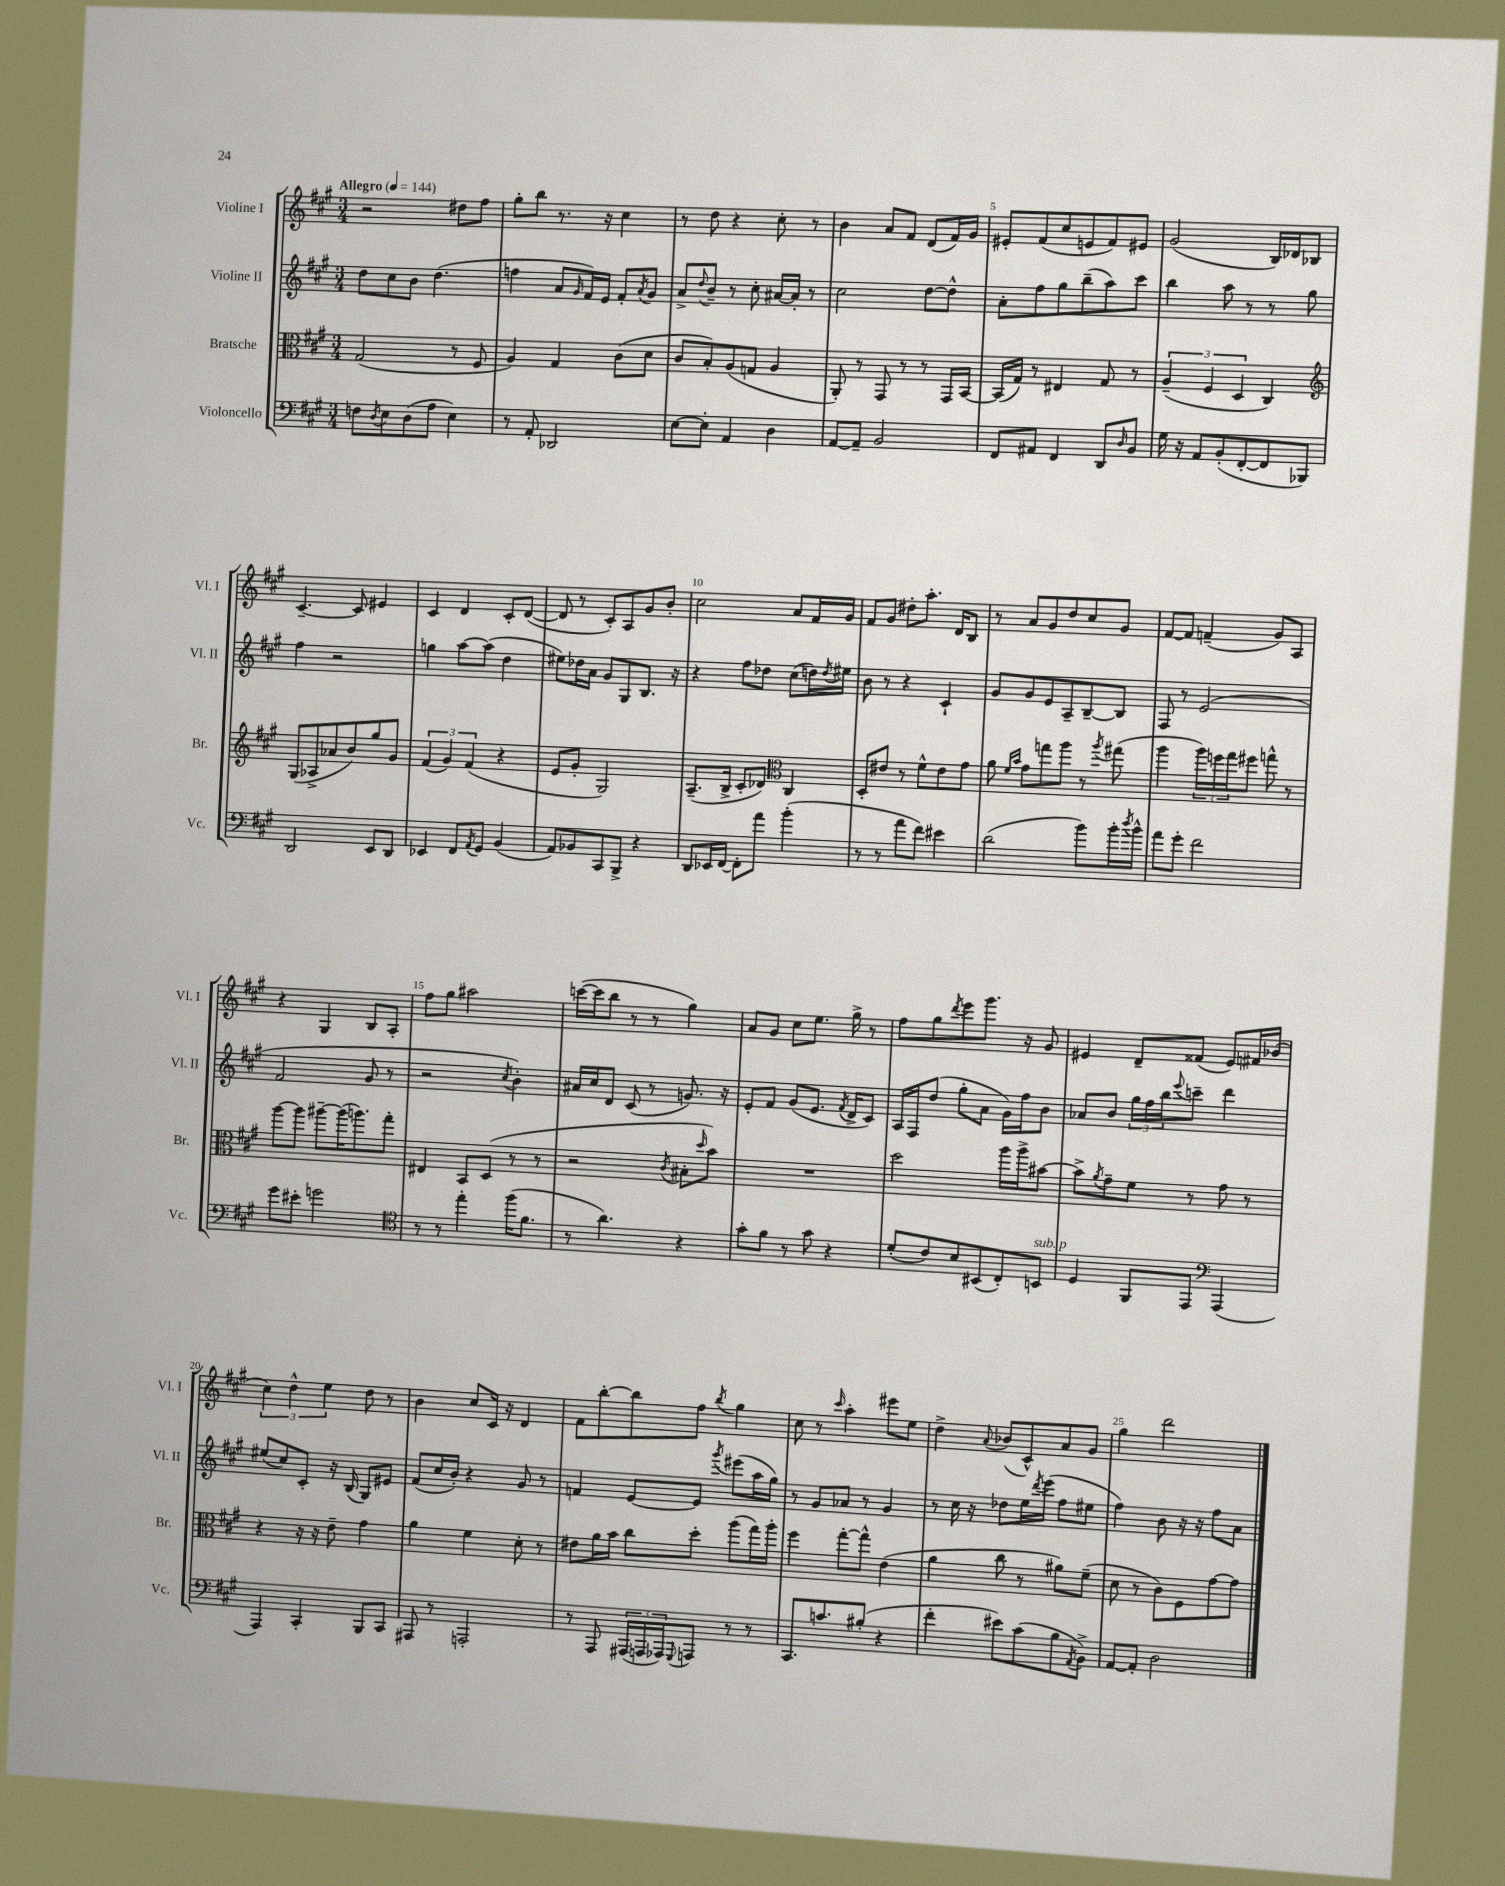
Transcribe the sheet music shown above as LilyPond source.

<<
\new StaffGroup <<
\new Staff = "s0" \with { instrumentName = "Violine I" shortInstrumentName = "Vl. I" } {
    \clef treble \key a \major \numericTimeSignature \time 3/4 \tempo "Allegro" 4 = 144
    r2 dis''8 fis''8 |
    gis''8-. b''8 r8. r16 cis''4 |
    r8 d''8 r4 cis''8-. r8 |
    b'4 a'8 fis'8 d'8( fis'16) gis'16 |
    eis'8-. fis'8( cis''8 e'8 fis'8) eis'8 |
    gis'2( b16) des'16 bes8 |
    cis'4.~-- cis'8 eis'4 |
    cis'4 d'4 cis'8-. d'8~( |
    d'8 r8 cis'8-.) a8 gis'8 b'8-. |
    cis''2 a'8 fis'16 gis'16 |
    fis'8 gis'8 dis''8-. a''8.-. d'16 b8 |
    r8 a'8 gis'8 d''8 cis''8 gis'8 |
    fis'8~ fis'8 f'4--( gis'8) a8 |
    r4 gis4 b8 a8-. |
    fis''8 gis''8 ais''2 |
    c'''16~( c'''16 b''8 r8 r8 gis''4) |
    a'8 gis'8 cis''8 e''8. gis''16-> r8 |
    fis''8 gis''8 \acciaccatura { d'''8 } e'''8 gis'''8. r16 gis'8 |
    eis'4 d'8-- fisis'8( eis'8) fis'16 bes'16( |
    \tuplet 3/2 { cis''4) d''4-^ e''4 } d''8 r8 |
    b'4 cis''8 cis'16 r16 d'4 |
    fis'8 b''8~-. b''8 fis''8 \acciaccatura { b''8 } gis''4 |
    cis''8 r8 \grace { cis'''16 } a''4-. eis'''8 e''8 |
    d''4-> \appoggiatura { a'8 } bes'8( cis'8-^) a'8 gis'8 |
    gis''4 d'''2 \bar "|." |
}
\new Staff = "s1" \with { instrumentName = "Violine II" shortInstrumentName = "Vl. II" } {
    \clef treble \key a \major \numericTimeSignature \time 3/4
    d''8 cis''8 b'8 d''4.( |
    f''4 a'8 \grace { gis'16 } fis'16) e'16 fis'8-. \acciaccatura { a'8 } gis'8 |
    a'8-> \appoggiatura { d''8 } b'8-- r8 cis''8-. ais'16~ ais'16-. r8 |
    cis''2 d''8~ d''8-^ |
    a'8-. fis''8 gis''8 b''8--( a''8) cis'''8 |
    b''4 a''8 r8 r8 gis''8 |
    fis''4 r2 |
    g''4 a''8~ a''8( d''4 |
    eis''8) des''16 a'16 gis'8 gis8 b8. r16 |
    r4 fis''8 des''8 cis''8( d''16) \acciaccatura { d''8 } eis''16 |
    b'8 r8 r4 cis'4-! |
    gis'8 gis'8 e'8 a8-- b8~-- b8 |
    fis8 r8 e'2( |
    fis'2 gis'8 r8 |
    r2 \acciaccatura { cis''8 } b'4-.) |
    ais'16 cis''16 d'8 cis'8( r8 g'8.) r16 |
    e'8-. fis'8 gis'8( e'8. \acciaccatura { fis'8 } d'16-> cis'8) |
    a16 fis16 d''8( gis''8-. a'8 gis'16) fis''16 b'8 |
    aes'8 b'8 \tuplet 3/2 { gis''16 fis''16 b''16 } \appoggiatura { e'''8 } c'''8-- d'''4 |
    eis''8( cis''8) cis'8-. r16 b16( gis8) eis'8 |
    fis'8( cis''16 b'16-.) r4 gis'8 r8 |
    f'4 e'8~ e'8 \acciaccatura { gis'''8 } eis'''8( a''16 gis''16) |
    r8 gis'8 aes'8 r8 gis'4 |
    r8 cis''16 r16 des''8 e''16 \acciaccatura { d'''8 } e'''16( fis''8 eis''8 |
    fis''4) b'8 r16 r16 fis''8 a'8 \bar "|." |
}
\new Staff = "s2" \with { instrumentName = "Bratsche" shortInstrumentName = "Br." } {
    \clef alto \key a \major \numericTimeSignature \time 3/4
    gis2( r8 fis8 |
    a4) gis4 cis'8( d'8 |
    cis'8 b8-.) a8( g8 a4 |
    a,8-.) r8 gis,8 r8 r8 gis,16 b,16~ |
    b,16( gis16) r8 eis4 gis8 r8 |
    \tuplet 3/2 { a4--( fis4 d4 } cis4) |
    \clef treble gis8( aes8-> aes'8 b'8) gis''8 gis'8 |
    \tuplet 3/2 { fis'4( gis'4) fis'4( } r4 |
    e'8 gis'8-. gis2) |
    a8.--( b16-> cis'8-. des'8) \clef alto cis4 |
    d8-. eis'8 r8 fis'8-^ eis'8 gis'8 |
    a'8 \grace { fis'16 b'16 } gis'8 g''8 a''8 r8 \acciaccatura { a''8 } gis''8( |
    a''4 \tuplet 3/2 { a''16) f''16 gis''16 } fis''8 g''8-^ r8 |
    a''8~ a''8 ais''8~-- ais''16( a''8.) gis''8-. |
    eis4 b,8 d8( r8 r8 |
    r2 \acciaccatura { cis'8 } bis8-. \grace { d''16 } b'8) |
    R2. |
    d''2 a''16 a''16-> bis'8~ |
    bis'8-> \acciaccatura { a'8 } gis'8-- fis'8 r8 gis'8 r8 |
    r4 r16 r16 e'8-- gis'4 |
    a'4 fis'4 d'8-. r8 |
    eis'8 a'16 b'16 cis''8 d''8-. a''8( gis''16) a''16-. |
    fis''4 gis''8~-. gis''8-^ e'4( |
    a'4 cis''8 r8 ais'8) fis'8--( |
    d'8 r8 cis'8) fis8 gis'8~ gis'8 \bar "|." |
}
\new Staff = "s3" \with { instrumentName = "Violoncello" shortInstrumentName = "Vc." } {
    \clef bass \key a \major \numericTimeSignature \time 3/4
    f8 \acciaccatura { d8 } e8 d8( a8 e4) |
    r8 a,8-. des,2 |
    e8~ e8-. a,4 d4 |
    a,8~ a,8-- b,2 |
    fis,8 ais,8 fis,4 d,8 \grace { d16 } b,8 |
    gis16 r16 a,8 b,8-.( fis,8~-. fis,8 bes,,8) |
    d,2 e,8 d,8 |
    ees,4 fis,8 \acciaccatura { a,8 } gis,8 b,4( |
    a,8) bes,8 cis,8 b,,8-> r4 |
    d,8 ees,16 fis,16~ fis,8-. a'8 b'4-.( |
    r8 r8 a'8 fis'8) eis'4 |
    d'2( b'8) b'16-. \acciaccatura { d''8 } b'16-^ |
    a'8 gis'8-. fis'2 |
    gis'8 eis'8-. g'2 |
    \clef tenor r8 r8 e''4-. fis''16( fis'8. |
    r8 a'4.) r4 |
    gis'8-. fis'8 r8 gis'8 r4 |
    d'8-.( cis'8) b8 bis,8( cis8-.) b,8^\markup { \italic "sub. p" } |
    d4 fis,8 e,8 \clef bass a,,4( |
    a,,4) cis,4-. b,,8 cis,8 |
    ais,,8 r8 a,,2-. |
    r8 a,,8 \tuplet 3/2 { ais,,16( a,,16 aes,,16) } \appoggiatura { gis,,8 } a,,8 r8 r8 |
    cis,8. c'8. bis8-.( r4 |
    fis'4-. eis'8) cis'8( b8 \acciaccatura { a,8 } b,8->) |
    a,8~ a,8-. d2 \bar "|." |
}
>>
>>
\layout { \context { \Score \override BarNumber.break-visibility = ##(#f #t #t) barNumberVisibility = #(every-nth-bar-number-visible 5) } }
